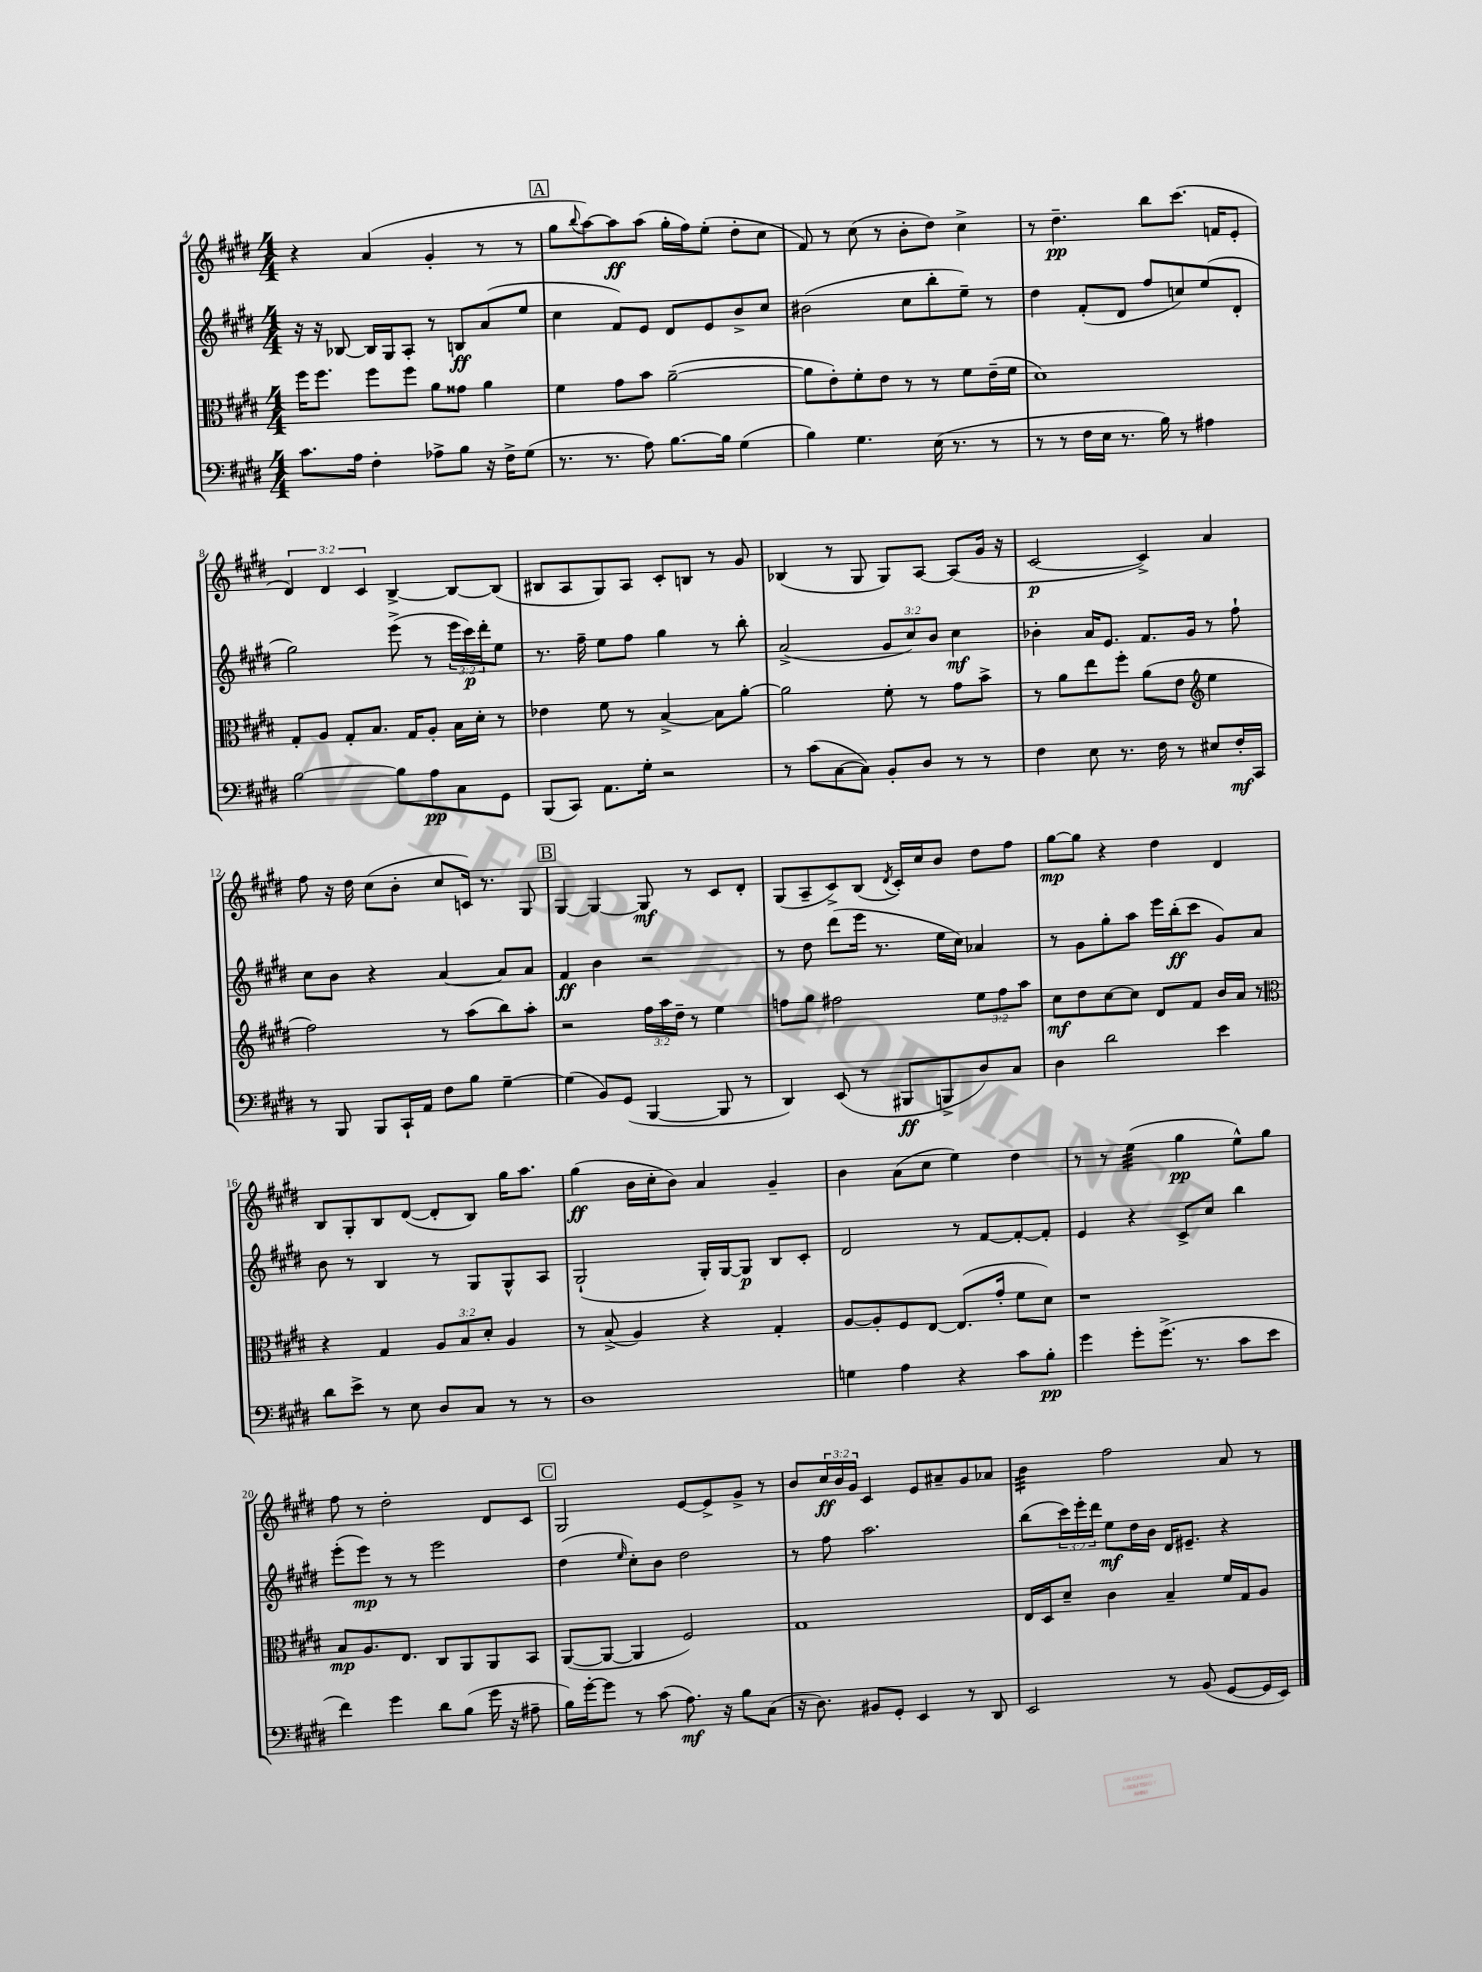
<<
\new StaffGroup <<
\new Staff = "s0" {
    \clef treble \key e \major \numericTimeSignature \time 4/4 \override Staff.TupletNumber.text = #tuplet-number::calc-fraction-text
    r4 a'4( gis'4-. r8 r8 |
    \mark \markup { \box "A" } gis''8 \appoggiatura { b''8 } a''8~) a''8\ff a''8( gis''16-. fis''16) e''8-.( dis''8-. cis''8 |
    fis'8) r8 cis''8( r8 b'8-. dis''8) cis''4-> |
    r8 dis''4.--\pp b''8 cis'''8.( f'16 e'8-. |
    \tuplet 3/2 { dis'4) dis'4 cis'4 } b4~-> b8~ b8( |
    bis8 a8 gis8) a8 cis'8-. b8 r8 gis'8 |
    bes4( r8 gis8 gis8) a8~ a8( gis'16 r16 |
    cis'2~\p cis'4->) a'4 |
    fis''8 r16 dis''16 cis''8( b'8-. cis''8 c'16) r8. gis8 |
    \mark \markup { \box "B" } gis4~ gis4~ gis8\mf r8 cis'8 dis'8-. |
    gis8( a8-- cis'8->) b8( \acciaccatura { dis'8 } cis'16-.) cis''16 b'8 dis''8 fis''8 |
    gis''8~\mp gis''8 r4 dis''4 dis'4 |
    b8 gis8-. b8 dis'8~( dis'8-. b8) gis''16 a''8. |
    gis''4\ff( b'16 cis''16-. b'8) a'4 gis'4-- |
    b'4 a'8( cis''8 e''4) dis''4 |
    r8 r8 e''4:32( gis''4\pp e''8-^) gis''8 |
    fis''8 r8 dis''2-. dis'8 cis'8 |
    \mark \markup { \box "C" } gis2 e'8~ e'8-> gis'8-> r8 |
    b'8 \tuplet 3/2 { cis''16\ff b'16 gis'16 } cis'4 e'8 ais'8-- gis'8 aes'8 |
    b'4:32 fis''2 a'8 r8 \bar "|." |
}
\new Staff = "s1" {
    \clef treble \key e \major \numericTimeSignature \time 4/4 \override Staff.TupletNumber.text = #tuplet-number::calc-fraction-text
    r16 r16 bes8~ bes16 gis16 a8-. r8 b8\ff a'8( e''8 |
    \mark \markup { \box "A" } cis''4 fis'8) e'8 dis'8 e'8 b'8-> cis''8 |
    bis'2( cis''8 b''8-. e''8--) r8 |
    dis''4 fis'8-.( dis'8 fis''8 c''8) e''8( dis'8-. |
    gis''2) e'''8->( r8 \tuplet 3/2 { e'''16 cis'''16\p) dis'''16-. } e''8 |
    r8. fis''16-- e''8 fis''8 gis''4 r8 b''8-. |
    a'2->( \tuplet 3/2 { gis'8 cis''8) b'8 } cis''4\mf |
    bes'4-. a'16 e'8. fis'8. gis'16 r8 fis''8-! |
    cis''8 b'8 r4 a'4~ a'8 a'8 |
    \mark \markup { \box "B" } fis'4\ff b'4 r2 |
    r8 dis''8 dis'''8( e'''16 r8. e''16 cis''16) aes'4 |
    r8 gis'8 gis''8-. a''8 e'''16 b''16-.\ff( cis'''8 gis'8) a'8 |
    b'8 r8 b4 r8 gis8 gis8-^ a8 |
    gis2-!( gis16-.) gis16~ gis8\p b8 cis'8-. |
    dis'2 r8 fis'8~ fis'8~-. fis'8-. |
    e'4 r4 cis'8-> cis''8 b''4 |
    e'''8-.( e'''8\mp) r8 r8 e'''2 |
    \mark \markup { \box "C" } dis''4( \grace { e''16 } cis''8-.) b'8 dis''2 |
    r8 fis''8 a''2. |
    b''8( \tuplet 3/2 { cis'''16) e'''16-. dis'''16 } e''8\mf dis''16 b'16 dis'16 eis'8.-- r4 \bar "|." |
}
\new Staff = "s2" {
    \clef alto \key e \major \numericTimeSignature \time 4/4 \override Staff.TupletNumber.text = #tuplet-number::calc-fraction-text
    fis''16 fis''8. fis''8 fis''8 a'8 gisis'8 a'4 |
    \mark \markup { \box "A" } fis'4 gis'8 b'8 a'2~--( |
    a'8 e'8-.) fis'8-. e'8 r8 r8 fis'8 e'16--( fis'16 |
    dis'1) |
    gis8-. a8 gis8-. b8. gis16 a8-. b16 dis'16-. r8 |
    ees'4 fis'8 r8 b4~-> b8 a'8~-. |
    a'2 fis'8-. r8 gis'8 b'8-> |
    r8 a'8 e''8 fis''8-. a'8( e'8 \clef treble e''4 |
    fis''2) r8 a''8( b''8) a''8-. |
    \mark \markup { \box "B" } r2 \tuplet 3/2 { fis''16 a''16 dis''16-- } r8 e''4 |
    f''8 gis''8 fis''2 \tuplet 3/2 { e''8 fis''8 a''8 } |
    cis''8\mf dis''8 cis''8~ cis''8 dis'8 fis'8 b'16 a'16 r8 |
    \clef alto r4 gis4 \tuplet 3/2 { a8 b8 dis'8-. } a4 |
    r8 b8->( a4) r4 gis4-. |
    a8~ a8-. fis8 e8~ e8.( gis'16-. fis'8 dis'8) |
    r1 |
    b8\mp a8. e8. cis8 a,8 a,8 b,8 |
    \mark \markup { \box "C" } a,8~( a,8~ a,4 fis2) |
    gis1 |
    e16 dis16 dis'8-- cis'4 b4-- fis'16 gis16 a8 \bar "|." |
}
\new Staff = "s3" {
    \clef bass \key e \major \numericTimeSignature \time 4/4
    cis'8. a16 fis4-. aes8-> b8 r16 fis16-> gis8( |
    \mark \markup { \box "A" } r8. r8. a8) b8.~ b16 gis4( |
    b4) gis4. e16( r8. r8 |
    r8 r8 fis16 e16 r8. b16) r8 ais4 |
    b2~ b8 a8\pp cis8 gis,8 |
    b,,8( cis,8) a,8. gis16-. r2 |
    r8 cis'8( cis8~ cis8) b,8-. dis8 r8 r8 |
    fis4 e8 r8. fis16 r8 eis8 fis16-.\mf cis,16 |
    r8 b,,8 b,,8 cis,16-! a,16 fis8 b8 gis4~-- |
    \mark \markup { \box "B" } gis4( b,8) gis,8( b,,4~ b,,8 r8 |
    dis,4) e,8( r8 bis,,8\ff b,,8-> dis8) cis8 |
    dis4 dis'2 e'4 |
    dis'8 e'8-> r8 e8 dis8 cis8 r8 r8 |
    dis1 |
    g4 a4 r4 cis'8 b8-.\pp |
    gis'4 gis'8-. gis'8.->( r8. cis'8 e'8 |
    fis'4) gis'4 dis'8 b8( gis'16 r16 ais8-- |
    \mark \markup { \box "C" } b16) gis'16~-. gis'8 r8 cis'8( a8.\mf) r16 b8 cis8( |
    r16 dis8.) bis,8 gis,8-. e,4 r8 dis,8 |
    e,2 r8 b,8( gis,8~ gis,16 e,16) \bar "|." |
}
>>
>>
\layout { \context { \Score currentBarNumber = #4 } }
